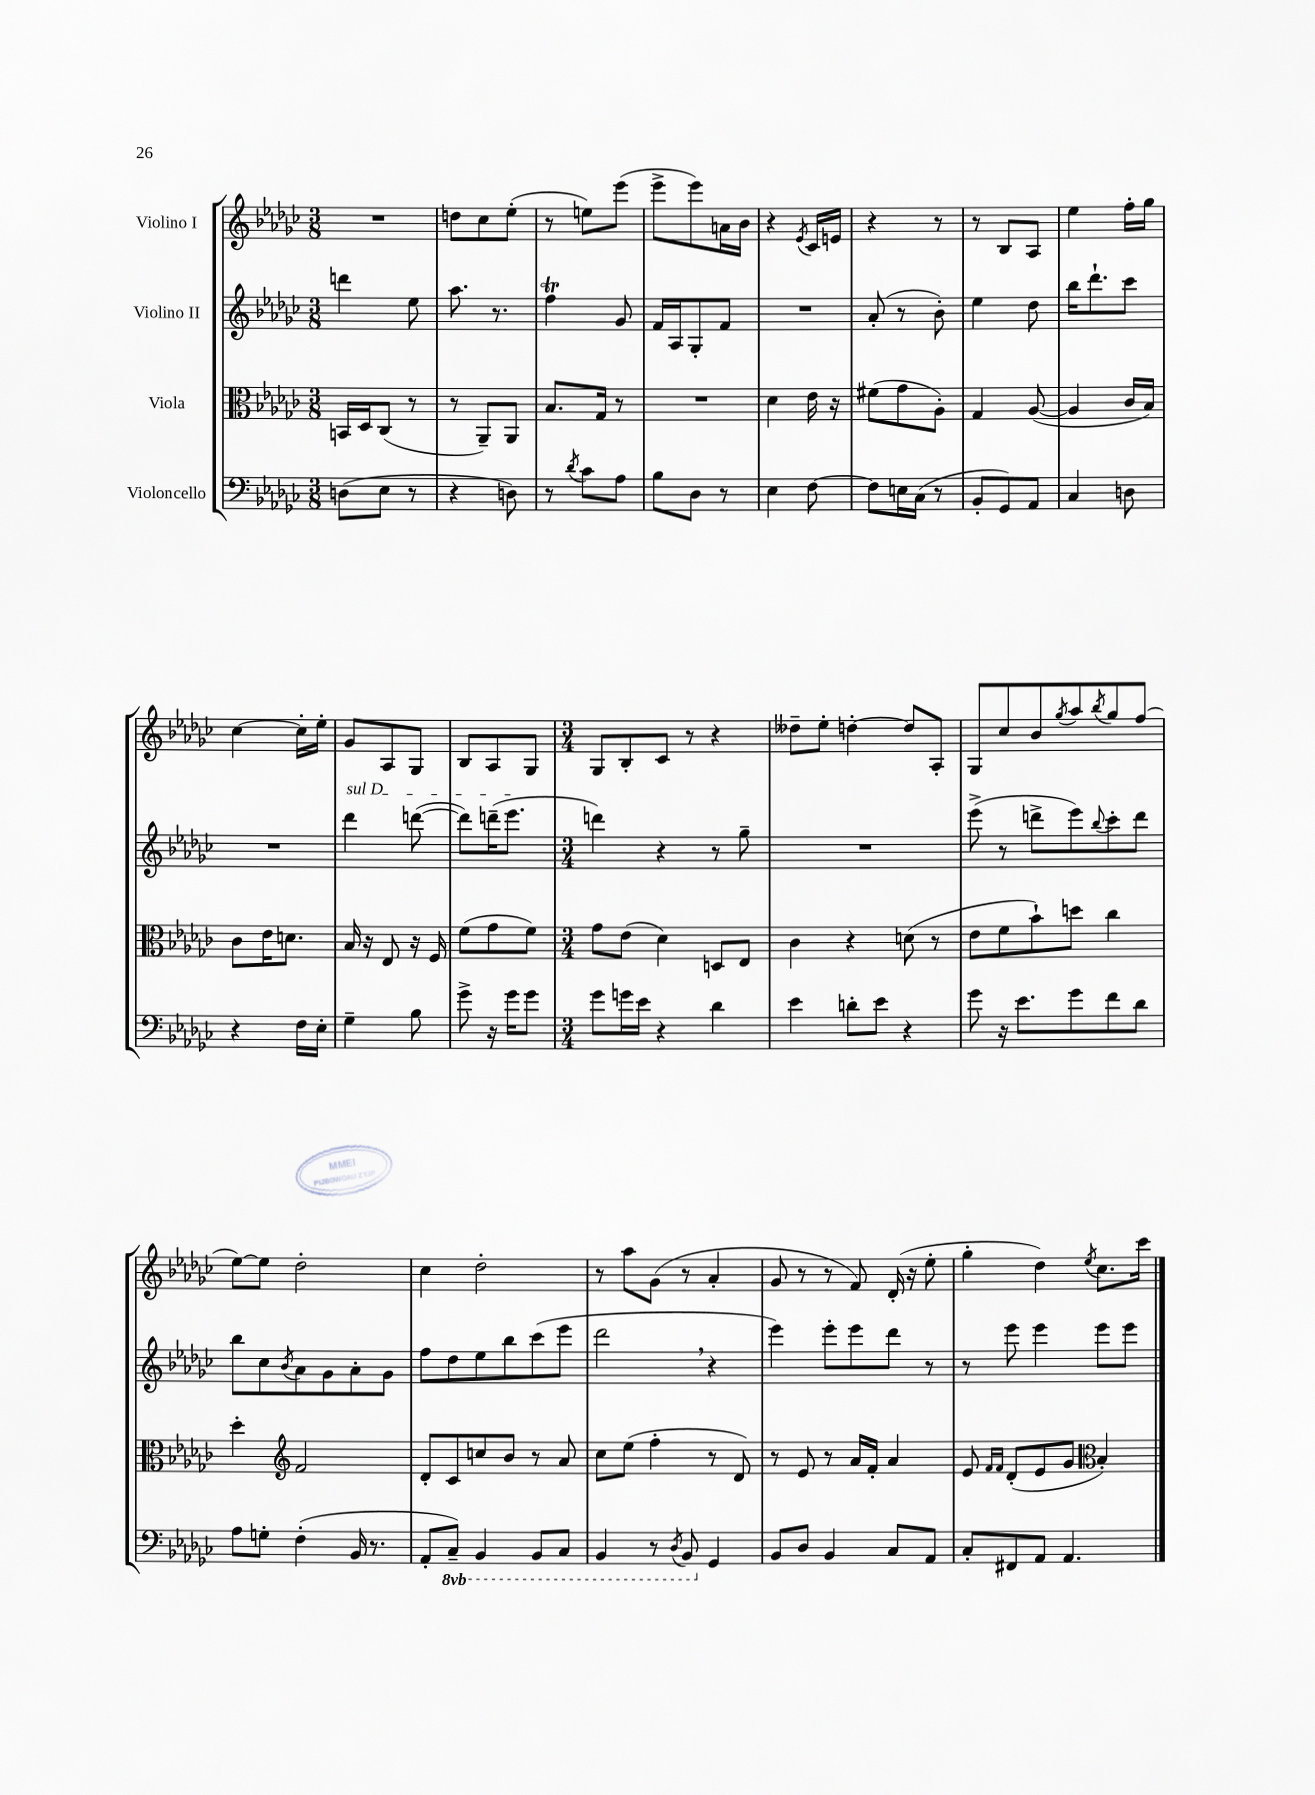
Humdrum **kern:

**kern	**kern	**kern	**kern
*staff4	*staff3	*staff2	*staff1
*clefF4	*clefC3	*clefG2	*clefG2
*k[b-e-a-d-g-c-]	*k[b-e-a-d-g-c-]	*k[b-e-a-d-g-c-]	*k[b-e-a-d-g-c-]
*M3/8	*M3/8	*M3/8	*M3/8
(8D\L	16BB/LL	4ddd\	4.r
.	16D-/J	.	.
8E-\J	(8C-/J	.	.
8r	8r	8ee-\	.
=	=	=	=
4r	8r	8.aa-\	8dd\L
.	8AA-~/L)	.	8cc-\
.	.	8.r	.
8D\)	8AA-/J	.	(8ee-'\J
=	=	=	=
8r	8.B-/L	4ff\	8r
8qd-/	.	.	.
8c-\L	.	.	8ee\L)
.	16G-/Jk	.	.
8A-\J	8r	8g-/	(8eee-\J
=	=	=	=
8B-\L	4.r	16f/LL	8eee-^\L
.	.	16A-/J	.
8D-\J	.	8G-'/	8eee-\)
8r	.	8f/J	16a\L
.	.	.	16b-\JJ
=	=	=	=
4E-\	4d-\	4.r	4r
.	.	.	8qe-/
[8F\	16e-\	.	16c-/LL
.	16r	.	16e/JJ
=	=	=	=
8F\]L	(8f#\L	(8a-'/	4r
16E\L	8g-\	8r	.
(16C-\JJ	.	.	.
8r	8A-'\J)	8b-'\)	8r
=	=	=	=
8BB-'/L	4G-/	4ee-\	8r
8GG-/)	.	.	8B-/L
8AA-/J	([8A-/	8dd-\	8A-/J
=	=	=	=
4C-/	4A-/]	16bb-\LK	4ee-\
.	.	8.ddd-`\	.
8D\	16c-/LL	8ccc-\J	16ff'\LL
.	16B-/JJ)	.	16gg-\JJ
=	=	=	=
4r	8c-\L	4.r	[4cc-\
.	16e-\K	.	.
.	8.d\J	.	.
16F\LL	.	.	16cc-'\]LL
16E-'\JJ	.	.	16ee-'\JJ
=	=	=	=
4G-~\	16B-/	4ddd-\	8g-/L
.	16r	.	.
.	8E-/	.	8A-/
8B-\	16r	([8ddd\	8G-/J
.	16F/	.	.
=	=	=	=
8g-^\	(8f\L	8ddd\]L)	8B-/L
16r	8g-\	(16ddd~\K	8A-/
16g-\LK	.	8.eee-\J	.
8g-\J	8f\J)	.	8G-/J
=	=	=	=
*M3/4	*M3/4	*M3/4	*M3/4
8g-\L	8g-\L	4ddd\)	8G-/L
16g\L	(8e-\J	.	8B-'/
16e-\JJ	.	.	.
4r	4d-\)	4r	8c-/J
.	.	.	8r
4d-\	8D/L	8r	4r
.	8E-/J	8gg-~\	.
=	=	=	=
4e-\	4c-\	2.r	8dd--~\L
.	.	.	8ee-'\J
8d'\L	4r	.	[4dd'\
8e-\J	.	.	.
4r	(8d\	.	8dd/]L
.	8r	.	8A-'/J
=	=	=	=
8g-\	8e-\L	(8eee-^\	8G-/L
16r	8f\	8r	8cc-/
8.e-\L	.	.	.
.	8b-`\)	8ddd^\L	8b-/
.	.	.	8qgg-/
8g-\	8dd\J	8eee-\)	8aa-/
.	.	8qqbb-/	8qbb-/
8f\	4cc-\	8ccc-'\	8gg-/
8d-\J	.	8ddd\J	(8ff/J
=	=	=	=
8A-\L	4dd-'\	8bb-\L	[8ee-\L)
8G'\J	.	8cc-\	8ee-\]J
*	*clefG2	*	*
.	.	8qb-/	.
(4F'\	2f/	8a-\	2dd-'\
.	.	8g-\	.
16BB-/	.	8a-'\	.
8.r	.	.	.
.	.	8g-\J	.
=	=	=	=
8AA-'/L	8d-'/L	8ff\L	4cc-\
8CC-~/J)	8c-/	8dd-\	.
4BBB-/	8cc/	8ee-\	2dd-'\
.	8b-/J	8bb-\	.
8BBB-/L	8r	(8ccc-\	.
8CC-/J	8a-/	8eee-\J	.
=	=	=	=
4BBB-/	8cc-\L	2ddd-\	8r
.	(8ee-\J	.	8aa-\L
8r	4ff'\	.	(8g-\J
8qDD-/	.	.	.
8BBB-/	.	.	8r
4GG-/	8r	4r	4a-'/
.	8d-/)	.	.
=	=	=	=
8BB-/L	8r	4eee-\)	8g-/
8D-/J	8e-/	.	8r
4BB-/	8r	8eee-'\L	8r
.	16a-/LL	8eee-\	8f/)
.	16f'/JJ	.	.
8C-/L	4a-/	8ddd-\J	(16d-'/
.	.	.	16r
8AA-/J	.	8r	8ee-'\
=	=	=	=
8C-'/L	8e-/	8r	4gg-'\
.	16qqf/LL	.	.
.	16qqf/JJ	.	.
8FF#/	(8d-'/L	8eee-\	.
8AA-/J	8e-/	4eee-\	4dd-\)
4.AA-/	8g-/J	.	.
*	*clefC3	*	*
.	.	.	8qee-/
.	4B-'/)	8eee-\L	8.cc-\L
.	.	8eee-\J	.
.	.	.	16ccc-\Jk
==	==	==	==
*-	*-	*-	*-
